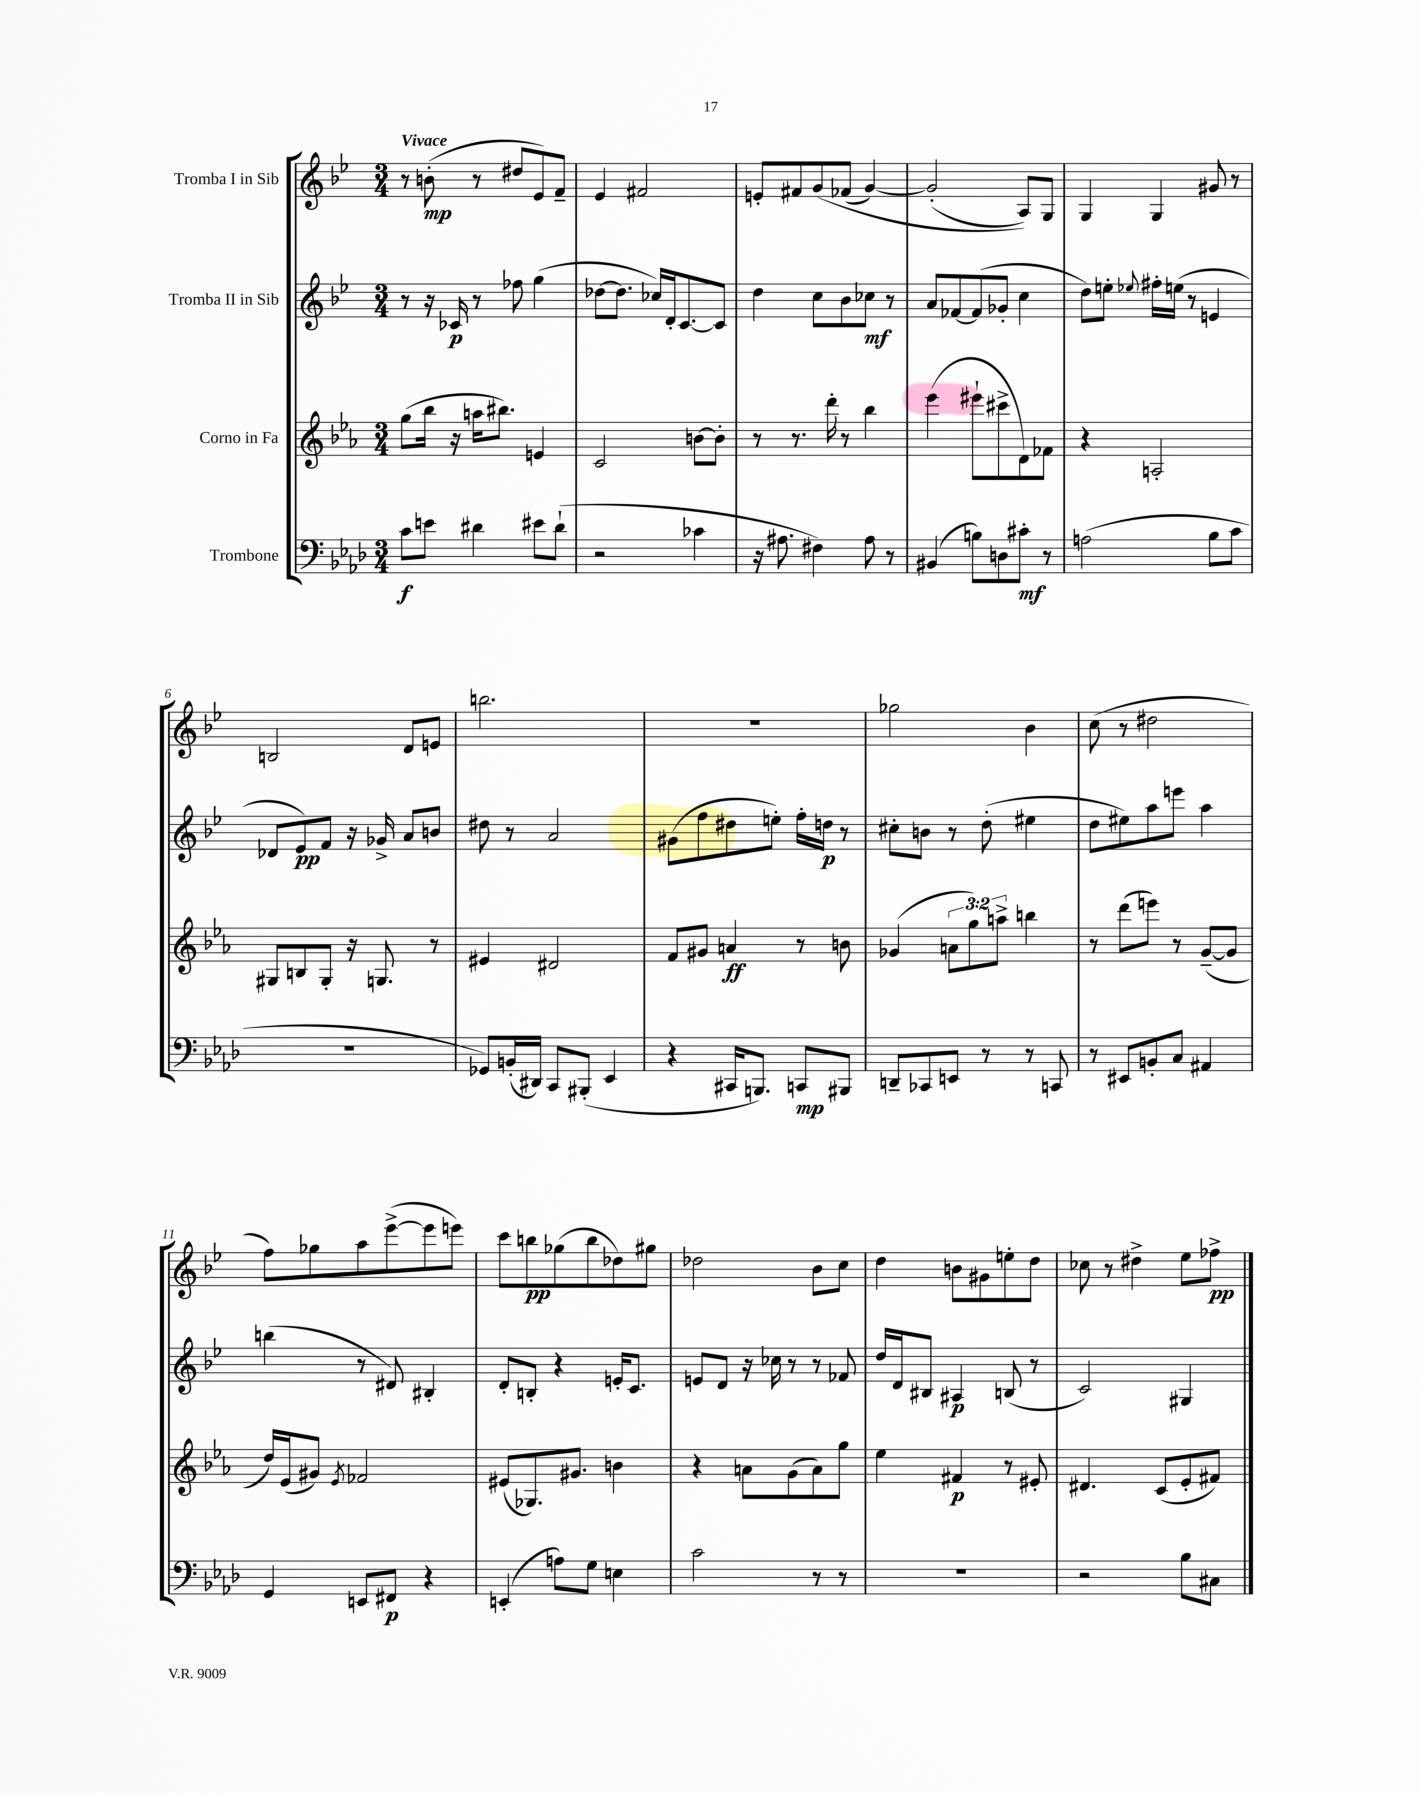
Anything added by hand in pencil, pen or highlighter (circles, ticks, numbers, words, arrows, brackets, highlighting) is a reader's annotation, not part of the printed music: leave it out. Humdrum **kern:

**kern	**kern	**kern	**kern
*staff4	*staff3	*staff2	*staff1
*clefF4	*clefG2	*clefG2	*clefG2
*k[b-e-a-d-]	*k[b-e-a-]	*k[b-e-]	*k[b-e-]
*M3/4	*M3/4	*M3/4	*M3/4
8c	(8gg	8r	8r
8e	16bb-	16r	(8b'
.	16r	16c-	.
4d#	16aa	8r	8r
.	8.bb#)	.	.
.	.	8ff-	8dd#
8e#	4e	(4gg	8e-)
(8d#`	.	.	8f~
=	=	=	=
2r	2c	[8dd-	4e-
.	.	8.dd-]	.
.	.	.	2f#
.	.	16cc-)	.
.	.	16d'	.
.	.	[8.c	.
4c-	[8b	.	.
.	8b']	8c]	.
=	=	=	=
16r	8r	4dd	8e'
8.A#	.	.	.
.	8.r	.	8f#
4F#)	.	8cc	&(8g
.	16ddd'	.	.
.	8r	8b-	(8f-
8A#	4bb-	8cc-	[4g)
8r	.	8r	.
=	=	=	=
(4BB#	(4eee-	8a	(2g']
.	.	[8f-	.
8B)	8eee#`	(8f-]	.
8D	8ccc#^	8g-'	.
8c#'	8d)	4cc	8A)&)
8r	8f-	.	8G
=	=	=	=
(2A	4r	8dd)	4G
.	.	8ee'	.
.	.	8qqee-	.
.	2A'	16ff#'	4G
.	.	(16ee	.
.	.	8r	.
8B-	.	4e	8g#
8c	.	.	8r
=	=	=	=
2.r	8G#	8d-	2B
.	8B	8e-)	.
.	8G#'	8f	.
.	16r	16r	.
.	8.G	16g-^	.
.	.	8a	8d
.	8r	8b	8e
=	=	=	=
8GG-)	4e#	8dd#	2.bb
(16BB'	.	8r	.
16DD#)	.	.	.
8CC	2d#	2a	.
(8BBB#'	.	.	.
4EE-	.	.	.
=	=	=	=
4r	8f	(8g#	2.r
.	8g#	8ff	.
16CC#	4a	8dd#	.
8.BBB)	.	.	.
.	.	8ee')	.
8CC	8r	16ff'	.
.	.	16dd	.
8BBB#	8b	8r	.
=	=	=	=
8DD~	(4g-	8cc#'	2gg-
8CC-	.	8b	.
8EE	12a	8r	.
.	12gg)	.	.
8r	.	(8dd'	.
.	12aa^	.	.
8r	4bb	4ee#	4b-
8CC	.	.	.
=	=	=	=
8r	8r	8dd	(8cc
8EE#	(8ddd	8ee#)	8r
8BB'	8eee)	8aa	2dd#
8C	8r	8eee	.
4AA#	([8g~	4aa	.
.	8g]	.	.
=	=	=	=
4GG	16dd)	(4bb	8ff)
.	(16e-	.	.
.	8g#)	.	8gg-
.	8qe-	.	.
8EE	2f-	8r	8aa
8FF#	.	8d#)	([8eee-^
4r	.	4B#'	8eee-]
.	.	.	8eee)
=	=	=	=
(4EE'	(8e#	8d'	8ccc
.	8.G-)	8B'	8bb
8A)	.	4r	(8gg-
.	8.g#	.	.
8G	.	.	8bb
4E	4b	16e'	8dd-)
.	.	8.c	.
.	.	.	8gg#
=	=	=	=
2c	4r	8e	2dd-
.	.	8d	.
.	8a	16r	.
.	.	16cc-	.
.	(8g	8r	.
8r	8a)	8r	8b-
8r	8gg	8f-	8cc
=	=	=	=
2.r	4ee-	16dd	4dd
.	.	16d	.
.	.	8B#	.
.	4f#	4A#	8b
.	.	.	8g#
.	8r	(8B	8ee'
.	8e#'	8r	8dd
=	=	=	=
2r	4.d#	2c)	8cc-
.	.	.	8r
.	.	.	4dd#^
.	(8c	.	.
8B-	8e-'	4G#	8ee-
8C#	8f#)	.	8ff-^
==	==	==	==
*-	*-	*-	*-
